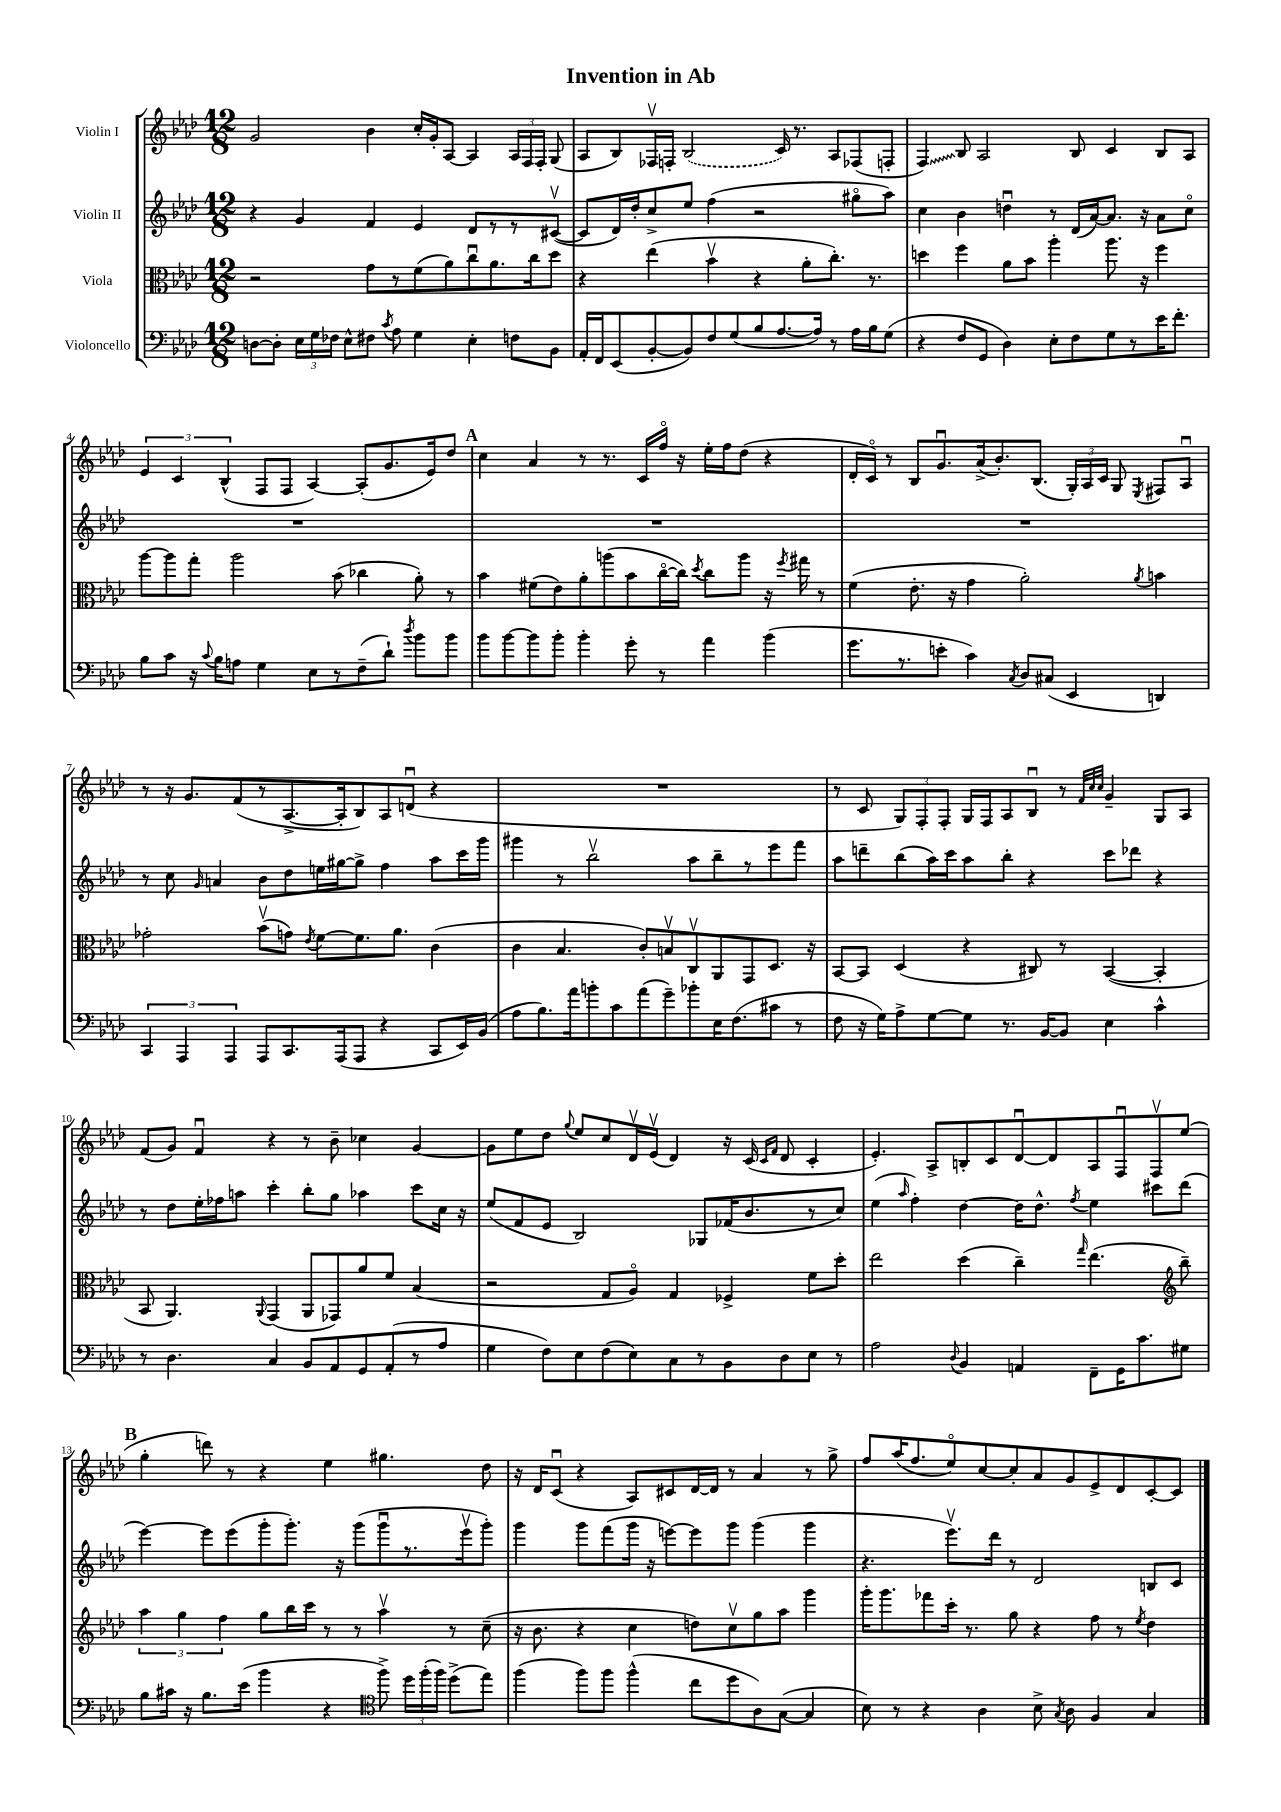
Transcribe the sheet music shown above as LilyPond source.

\header { title = "Invention in Ab" }
<<
\new StaffGroup <<
\new Staff = "s0" \with { instrumentName = "Violin I" } {
    \clef treble \key aes \major \numericTimeSignature \time 12/8
    \autoBeamOff g'2 bes'4 c''16[-. g'16-. aes8]~ aes4 \tuplet 3/2 { aes16[ f16 f16]-. } g8( |
    aes8[ bes8) fes16\upbow f16]-. \once \slurDashed bes2( c'16) r8. aes8[ fes8( f8]-. |
    \once \override Glissando.style = #'zigzag f4\glissando) bes8 aes2 bes8 c'4 bes8[ aes8] |
    \tuplet 3/2 { ees'4 c'4 bes4-^( } f8[ f8] aes4~) aes8[-.( g'8. ees'16) des''8] |
    \mark \markup { \bold "A" } c''4 aes'4 r8 r8. c'16[ f''16]\flageolet r16 ees''16[-. f''16 des''8]( r4 |
    des'16[-. c'16]\flageolet) r8 bes8[ g'8.\downbow aes'16->( bes'8.-.) bes8.]( \tuplet 3/2 { g16[-.) aes16 c'16] } g8 \acciaccatura { ees8 } fis8[ aes8]\downbow |
    r8 r16 g'8.[ f'8( r8 aes8.~-> aes16-. bes8) aes8 d'8]\downbow( r4 |
    R1. |
    r8 c'8 \tuplet 3/2 { g8[) f8-. f8]-. } g16[ f16 aes8 bes8]\downbow r8 \grace { f'32[ c''32 c''32] } g'4-- g8[ aes8] |
    f'8[( g'8]) f'4\downbow r4 r8 bes'8-- ces''4 g'4~ |
    g'8[ ees''8 des''8] \appoggiatura { g''8 } ees''8[ c''8 des'16\upbow ees'16]\upbow( des'4) r16 c'16( \grace { c'16[ f'16] } des'8 c'4-. |
    ees'4.-.) aes8[-> b8-. c'8 des'8~\downbow des'8 aes8 f8\downbow f8\upbow ees''8]( |
    \mark \markup { \bold "B" } g''4-. d'''8) r8 r4 ees''4 gis''4. des''8 |
    r16 des'16[ c'8]\downbow( r4 aes8[) cis'8 des'16~ des'16] r8 aes'4 r8 g''8-> |
    f''8[ aes''16( f''8. ees''8\flageolet) c''8~ c''8-. aes'8 g'8 ees'8-> des'8 c'8~-. c'8] \bar "|." |
}
\new Staff = "s1" \with { instrumentName = "Violin II" } {
    \clef treble \key aes \major \numericTimeSignature \time 12/8
    \autoBeamOff r4 g'4 f'4 ees'4 des'8[ r8 r8 cis'8]~\upbow( |
    cis'8[ des'16) des''16-. c''8-> ees''8] f''4( r2 gis''8[\flageolet aes''8]) |
    c''4 bes'4 d''4\downbow r8 des'16[( aes'16~) aes'8.] r16 aes'8[ c''8]\flageolet |
    R1. |
    \mark \markup { \bold "A" } R1. |
    R1. |
    r8 c''8 \grace { g'16 } a'4 bes'8[ des''8 e''16 gis''16~ gis''8]-> f''4 aes''8[ c'''16 g'''16] |
    gis'''4 r8 bes''2\upbow aes''8[ bes''8-- r8 ees'''8 f'''8] |
    aes''8[ d'''8-- bes''8( aes''16) c'''16 aes''8 bes''8]-. r4 c'''8[ des'''8] r4 |
    r8 des''8[ ees''16-. fes''16 a''8] c'''4-. bes''8[-. g''8] aes''4 c'''8[ c''16] r16 |
    ees''8[( f'8 ees'8] bes2) ges8[ fes'16( bes'8. r8 c''8]) |
    ees''4( \grace { aes''16 } f''4-.) des''4~ des''16[ des''8.]-^ \acciaccatura { f''8 } ees''4 cis'''8[ des'''8]( |
    \mark \markup { \bold "B" } ees'''4~) ees'''8[ ees'''8( g'''8-. g'''8.]-.) r16 g'''8[( g'''8\downbow r8. ees'''16\upbow g'''8]-.) |
    g'''4 g'''8[ f'''8( g'''16] r16 e'''8[~) e'''8 g'''8] g'''4( g'''4 |
    r4. ees'''8.[\upbow) des'''16] r8 des'2 b8[ c'8] \bar "|." |
}
\new Staff = "s2" \with { instrumentName = "Viola" } {
    \clef alto \key aes \major \numericTimeSignature \time 12/8
    \autoBeamOff r2 g'8[ r8 f'8( aes'8) c''8\downbow aes'8. c''16 des''8] |
    r4 ees''4( bes'4\upbow r4 aes'8[-. c''8.]-.) r8. |
    d''4 f''4 aes'8[ bes'8] aes''4-. aes''8. r16 f''4 |
    aes''8[~ aes''8 g''8]-. aes''2 bes'8( ces''4 aes'8-.) r8 |
    \mark \markup { \bold "A" } bes'4 fis'8[( ees'8) aes'8-. a''8( bes'8 c''16~\flageolet c''16]) \acciaccatura { des''8 } c''8[ a''8] r16 \acciaccatura { f''8 } gis''16 r8 |
    f'4( ees'8.-. r16 g'4 aes'2-.) \acciaccatura { aes'8 } b'4 |
    ges'2-. bes'8[\upbow( g'8]) \acciaccatura { ees'8 } f'8[~ f'8. aes'8.] c'4( |
    c'4 bes4. c'8[-.) b8\upbow c8\upbow aes,8 g,8 des8.] r16 |
    bes,8[~ bes,8] des4( r4 cis8) r8 bes,4~( bes,4-. |
    bes,8 aes,4.) \appoggiatura { aes,8 } g,4( aes,8[ ges,8) aes'8 f'8] bes4( |
    r2 g8[ aes8]\flageolet) g4 fes4-> f'8[ des''8]-. |
    ees''2 des''4( c''4--) \grace { g''16 } ees''4.( \clef treble bes''8--) |
    \mark \markup { \bold "B" } \tuplet 3/2 { aes''4 g''4 f''4 } g''8[ bes''16 c'''16] r8 r8 aes''4\upbow r8 c''8--( |
    r16 bes'8. r4 c''4 d''8[) c''8\upbow g''8 aes''8] g'''4 |
    g'''16[-. g'''8. fes'''8 c'''16]-. r8. g''8 r4 f''8 r8 \acciaccatura { ees''8 } des''4 \bar "|." |
}
\new Staff = "s3" \with { instrumentName = "Violoncello" } {
    \clef bass \key aes \major \numericTimeSignature \time 12/8
    \autoBeamOff d8[~ d8]-. \tuplet 3/2 { ees16[ g16 fes16] } ees8[-^ fis8] \acciaccatura { c'8 } aes8 g4 ees4-. f8[ bes,8] |
    aes,16[-. f,16 ees,8( bes,8~-. bes,8) f8 g8( bes8 aes8.~ aes16]) r8 aes16[ bes16 g8]( |
    r4 f8[ g,8] des4) ees8[-. f8 g8 r8 ees'16 f'8.]-. |
    bes8[ c'8] r16 \appoggiatura { c'8 } bes16[ a8] g4 ees8[ r8 f8--( des'8]-!) \acciaccatura { des''8 } bes'8[ bes'8] |
    \mark \markup { \bold "A" } bes'8[ bes'8~ bes'8 bes'8]-. bes'4-. g'8-. r8 aes'4 bes'4( |
    g'8.[ r8. e'8]-. c'4) \acciaccatura { c8 } des8[ cis8]( ees,4 d,4) |
    \tuplet 3/2 { c,4 aes,,4 aes,,4 } aes,,8[ c,8. aes,,16( aes,,8] r4 c,8[ ees,16) bes,16]( |
    aes8[ bes8.) aes'16 b'8-. c'8 aes'8( g'8--) bes'8-. ees16 f8.( cis'8] r8 |
    f8 r16 g16[) aes8-> g8~ g8] r8. bes,16[~ bes,8] ees4 c'4-^ |
    r8 des4. c4 bes,8[ aes,8 g,8 aes,8-.( r8 aes8] |
    g4 f8[) ees8 f8( ees8) c8 r8 bes,8 des8 ees8] r8 |
    aes2 \appoggiatura { des8 } bes,4 a,4 f,8[-- g,16 c'8. gis8] |
    \mark \markup { \bold "B" } bes8[ cis'16] r16 bes8.[ ees'16]( bes'4 r4 \clef tenor f''8->) \tuplet 3/2 { des''16[ f''16-.( f''16]) } des''8[->( ees''8]) |
    f''4( f''8[) f''8] f''4-^( c''8[ des''8 aes8) g8]~( g4 |
    bes8) r8 r4 aes4 bes8-> \acciaccatura { g8 } aes8 f4 g4 \bar "|." |
}
>>
>>
